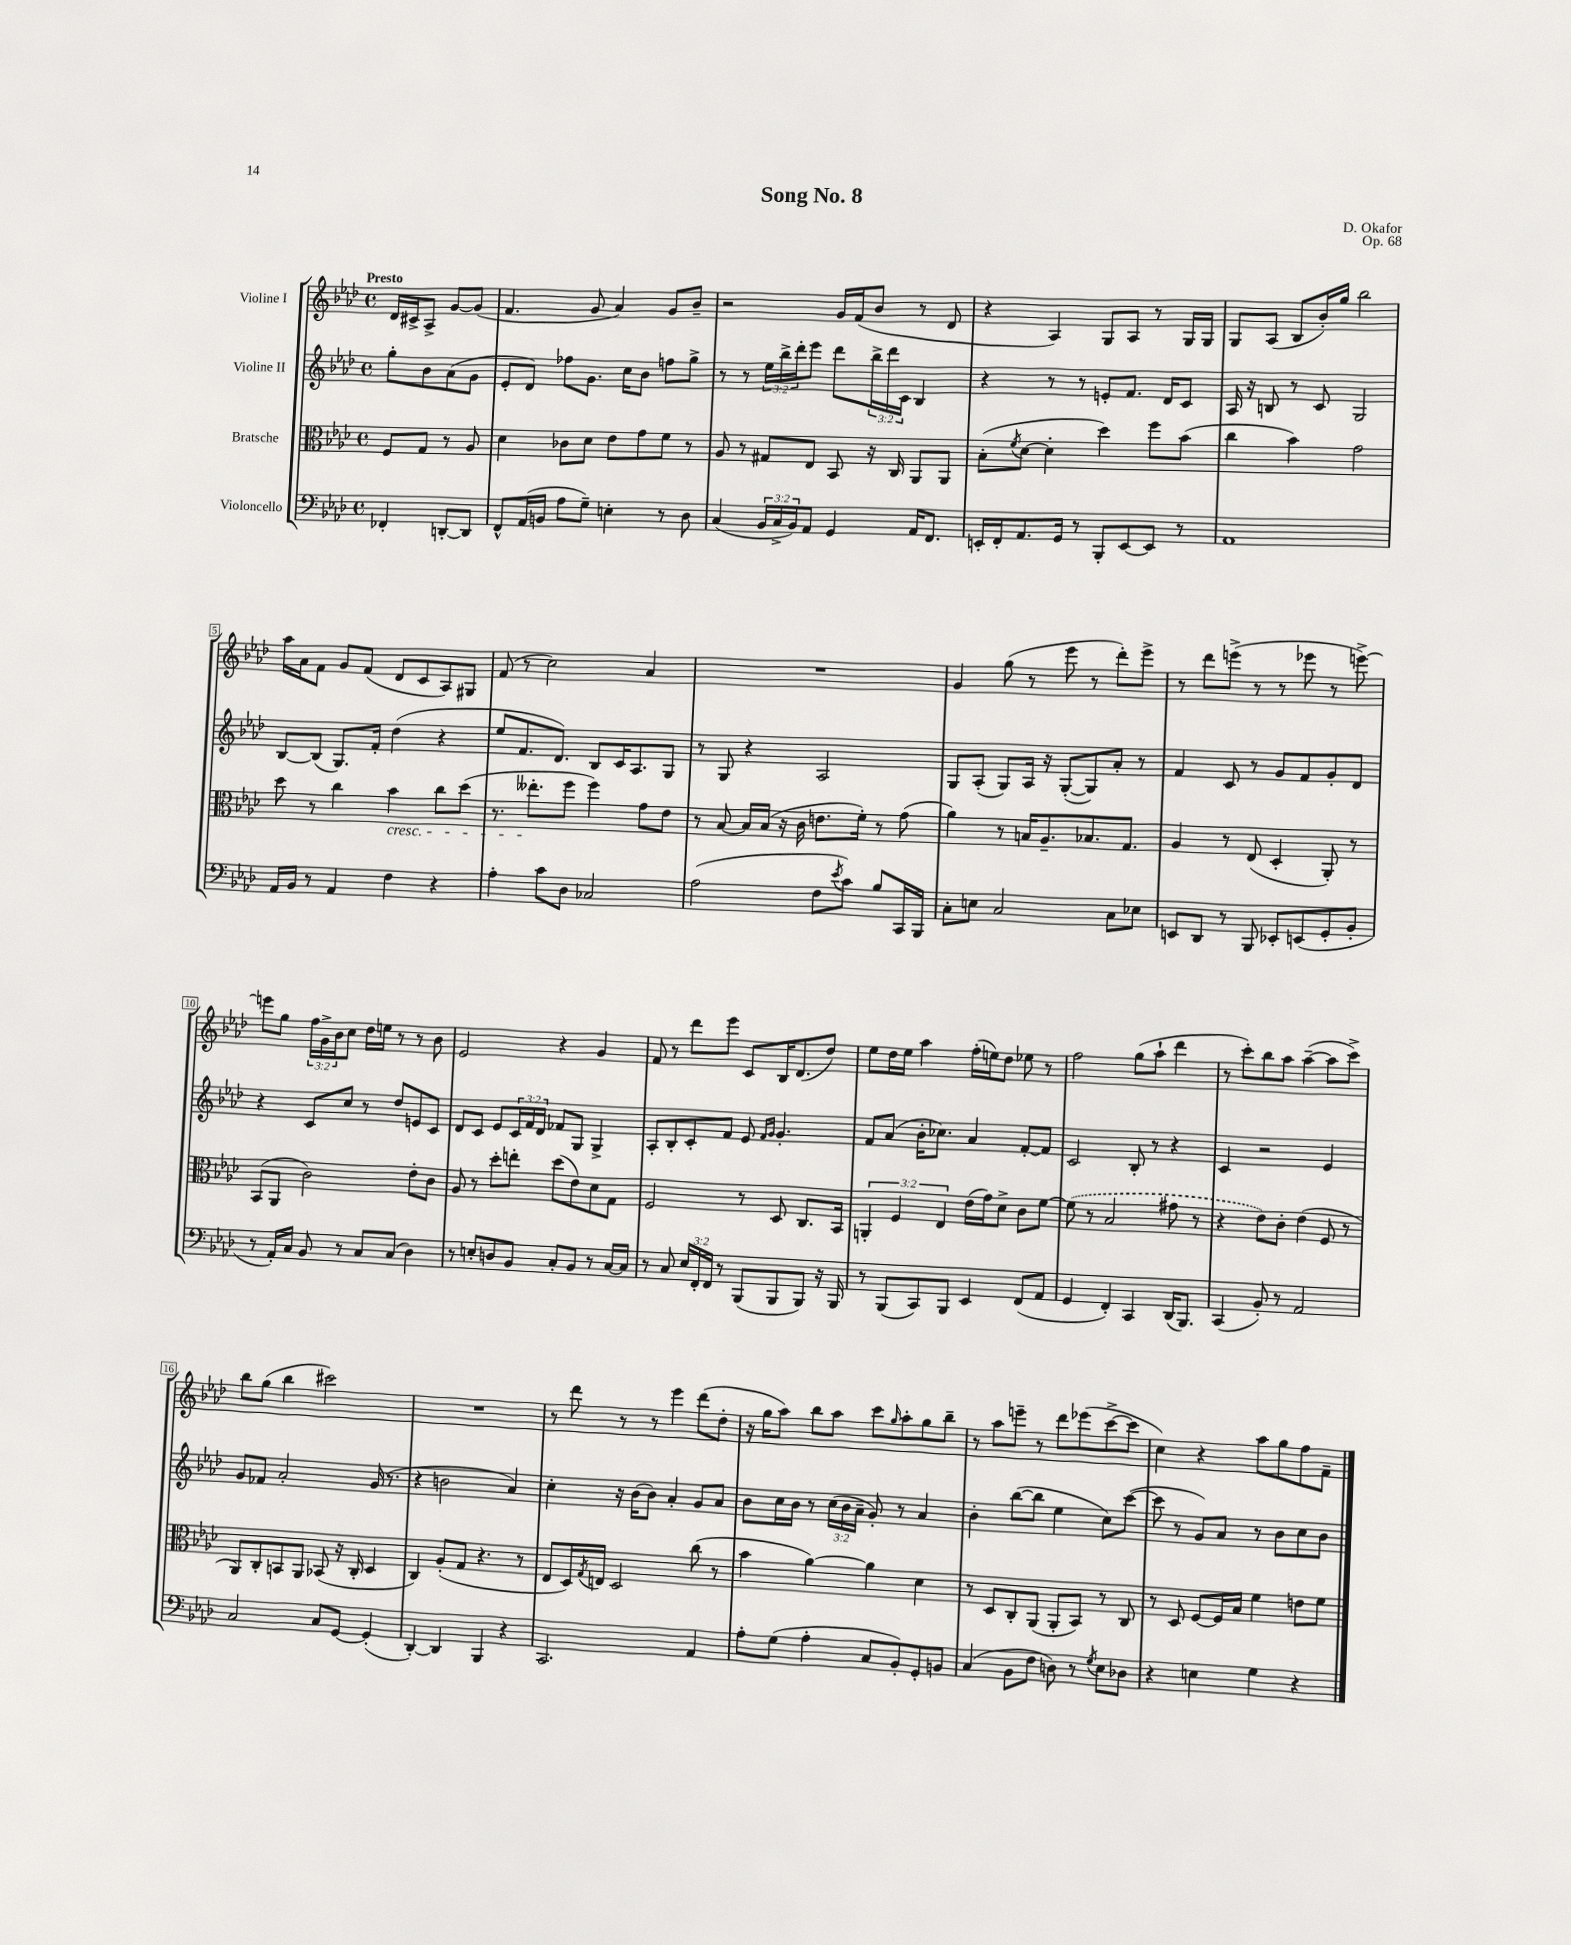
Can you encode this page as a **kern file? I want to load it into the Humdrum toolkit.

**kern	**kern	**kern	**kern
*staff4	*staff3	*staff2	*staff1
*clefF4	*clefC3	*clefG2	*clefG2
*k[b-e-a-d-]	*k[b-e-a-d-]	*k[b-e-a-d-]	*k[b-e-a-d-]
*M4/4	*M4/4	*M4/4	*M4/4
*met(c)	*met(c)	*met(c)	*met(c)
4FF-'	8F	8gg'	16d-
.	.	.	16c#^
.	8G	8b-	8A-^
[8DD'	8r	(8a-	[8g
8DD]	8A-	8g	(8g]
=	=	=	=
8FF^^	4d-	8e-'	4.f
(16AA-	.	8d-)	.
16BB	.	.	.
8A-	8c-	8ff-	.
8G~)	8d-	8.g	8g
4E'	8e-	.	4a-)
.	.	16cc	.
.	8g	8b-	.
8r	8f	8ff	8g
8D-	8r	8gg^	8b-~
=	=	=	=
(4C	8A-	8r	2r
.	8r	8r	.
24BB-	8G#	24ee-	.
24C^	.	24bb-^	.
24BB-)	.	24ddd-'	.
8AA-	8E-	8eee-	.
4GG	8BB-	8ddd-	16g
.	.	.	(16f
.	16r	24bb-^	8b-
.	.	24ddd-	.
.	16C	.	.
.	.	24c	.
16AA-	8AA-	4B-	8r
8.FF	.	.	.
.	8AA-	.	8d-
=	=	=	=
16EE'	(8B-'	4r	4r
16FF'	.	.	.
.	8qf	.	.
8.AA-	[8d-	.	.
.	4d-']	8r	4A-)
16GG	.	.	.
8r	.	8r	.
8BBB-'	4dd-)	8e'	8G
[8EE	.	8.f	8A-
8EE]	8ff	.	8r
.	.	16d-	.
8r	(8b-	8c	16G
.	.	.	16G
=	=	=	=
1AA-	4cc	16A-	8G
.	.	16r	.
.	.	8B	(8A-
.	4b-)	8r	8B-
.	.	8c	16b-')
.	.	.	16gg
.	2g	2G	2bb-
=	=	=	=
16AA-	8dd-	[8B-	16aa-
16BB-	.	.	16a-
8r	8r	(8B-]	8f
4AA-	4cc	8.G)	8g
.	.	.	(8f
.	.	16f'	.
4F	4b-	(4dd-	8d-
.	.	.	8c
4r	8cc	4r	8A-)
.	(8dd-	.	8G#
=	=	=	=
4A-'	8.r	8ee-	(8f
.	.	8.f	8r
.	8.ee--'	.	.
8c	.	.	2cc)
.	.	8.d-)	.
8D-	8ff	.	.
2C-	4ff)	8B-	.
.	.	16c	.
.	.	8.A-	.
.	8g	.	4a-
.	8e-	8G	.
=	=	=	=
(2A-	8r	8r	1r
.	[8B-	8G	.
.	16B-]	4r	.
.	(16B-	.	.
.	16r	.	.
.	16c	.	.
8F	8.e	2A-	.
8qe-	.	.	.
8c)	.	.	.
.	16f')	.	.
8B-	8r	.	.
16CC	(8g	.	.
16BBB-	.	.	.
=	=	=	=
8C'	4a-)	8G	4g
8E	.	(8A-'	.
2C	8r	8G)	(8gg
.	16B	16A-	8r
.	8.A-~	16r	.
.	.	([8G'	8eee-
.	8.B-	8G])	8r
8C	.	8a-'	8ddd-')
.	8.G	.	.
8E-	.	8r	8eee-^
=	=	=	=
8EE	4A-	4f	8r
8DD-	.	.	8ddd-
8r	8r	8c	(8eee^
8BBB-	(8E-	8r	8r
8EE-'	4D-'	8g	8r
(8EE	.	8f	8eee-
8GG'	8AA-')	8g'	8r
8BB-'	8r	8d-	[8eee^)
=	=	=	=
8r	(8BB-	4r	8eee]
16AA-')	8AA-	.	8gg
16C	.	.	.
8BB-	2c)	8c	24ff
.	.	.	24g^
.	.	.	24b-
8r	.	8cc	8cc
8C	.	8r	16dd-
.	.	.	16ee
(8C	.	8dd-	8r
4D-)	8e-'	8e	8r
.	8c	8c	8b-
=	=	=	=
8r	8A-	8d-	2e-
8E'	8r	8c	.
8D	8dd-'	8e-	.
8BB-	8ee'	24c	.
.	.	24f	.
.	.	24d-	.
8C'	(8dd-	8f-	4r
8BB-	8e-)	8G	.
8r	8d-	4G^	4g
[16C	8G	.	.
16C]	.	.	.
=	=	=	=
8r	2F	8A-'	8f
8C	.	8B-'	8r
24E-	.	8c'	8ddd-
24FF'	.	.	.
24FF	.	.	.
8r	.	8f	8eee-
(8BBB-	8r	8e-	8c
.	.	16qqf	.
.	.	16qqg	.
8BBB-	8D-	4.g'	16B-
.	.	.	(8.d-
8BBB-)	8.C	.	.
16r	.	.	8dd-)
16BBB-	16BB-	.	.
=	=	=	=
8r	6AA'	8f	8ee-
(8BBB-	.	(8a-	16dd-
.	6F	.	.
.	.	.	16ee-
8CC)	.	16b-'	4aa-
.	.	8.cc-)	.
.	6E-	.	.
8BBB-	.	.	.
4EE-	(16e-	4a-	(16ff'
.	16g)	.	16ee)
.	8d-^	.	8dd-
(8FF	8c	[8f'	8ee-
8AA-	[8f	8f]	8r
=	=	=	=
4GG	(8f]	2c	2ff
.	8r	.	.
4FF')	2B-	.	.
4CC	.	8B-'	(8gg
.	.	8r	8aa-`
(16DD-	8g#	4r	4ddd-
8.BBB-)	.	.	.
.	8r	.	.
=	=	=	=
(4CC	4r	4c	8r
.	.	.	8ccc')
8BB-')	8e-)	2r	8bb-
8r	8c'	.	8aa-
2AA-	(4e-	.	([4aa-~
.	8F	4e-	8aa-]
.	8r	.	8ccc^)
=	=	=	=
2C	8AA-)	8g	8bb-
.	8C'	8f-	(8gg
.	8BB	2a-'	4bb-
.	8AA-	.	.
8C	(8BB-	.	2ccc#)
[8GG	16r	.	.
.	16C'	.	.
(4GG']	4D-	(16g	.
.	.	8.r	.
=	=	=	=
[4DD-')	4C)	4r	1r
4DD-]	(8A-'	2b	.
.	8G	.	.
4BBB-	4.r	.	.
4r	.	4a-)	.
.	8r	.	.
=	=	=	=
2.CC	8E-	4cc'	8r
.	16D-)	.	8ddd-
.	8qG	.	.
.	16E	.	.
.	2D-	16r	8r
.	.	(16b-	.
.	.	8b-)	8r
.	.	4a-'	4eee-
4AA-	(8cc	8g	(8ddd-
.	8r	8a-	8dd-'
=	=	=	=
8A-'	4b-	8b-	16r
.	.	.	16gg
(8G	.	16cc	8aa-)
.	.	16b-	.
4A-'	[4a-)	8r	8bb-
.	.	(24cc	8aa-
.	.	24b-	.
.	.	24a-~	.
8C	4a-]	8g')	8ccc
.	.	.	16qqgg
8BB-')	.	8r	8aa-'
8GG'	4d-	4a-	8gg
8BB	.	.	8bb-~
=	=	=	=
(4C	8r	4b-'	8r
.	8D-	.	8aa-
8BB-	8C'	([8bb-	8eee~
8F	(8AA-	8bb-]	8r
8D)	8AA-'	4ee-	8ddd-
8r	8BB-)	.	(8eee-
8qG	.	.	.
8E-	8r	8cc)	[8ccc^
8D-	8C	([8ccc	8ccc]
=	=	=	=
4r	8r	8ccc]	4cc)
.	8D-	8r	.
4E	[8F	8g)	4r
.	16F]	8a-	.
.	16B-	.	.
4G	4f	8r	8aa-
.	.	8b-	8gg
4r	8e	8cc	8ff
.	8f	8b-	8f~
==	==	==	==
*-	*-	*-	*-
